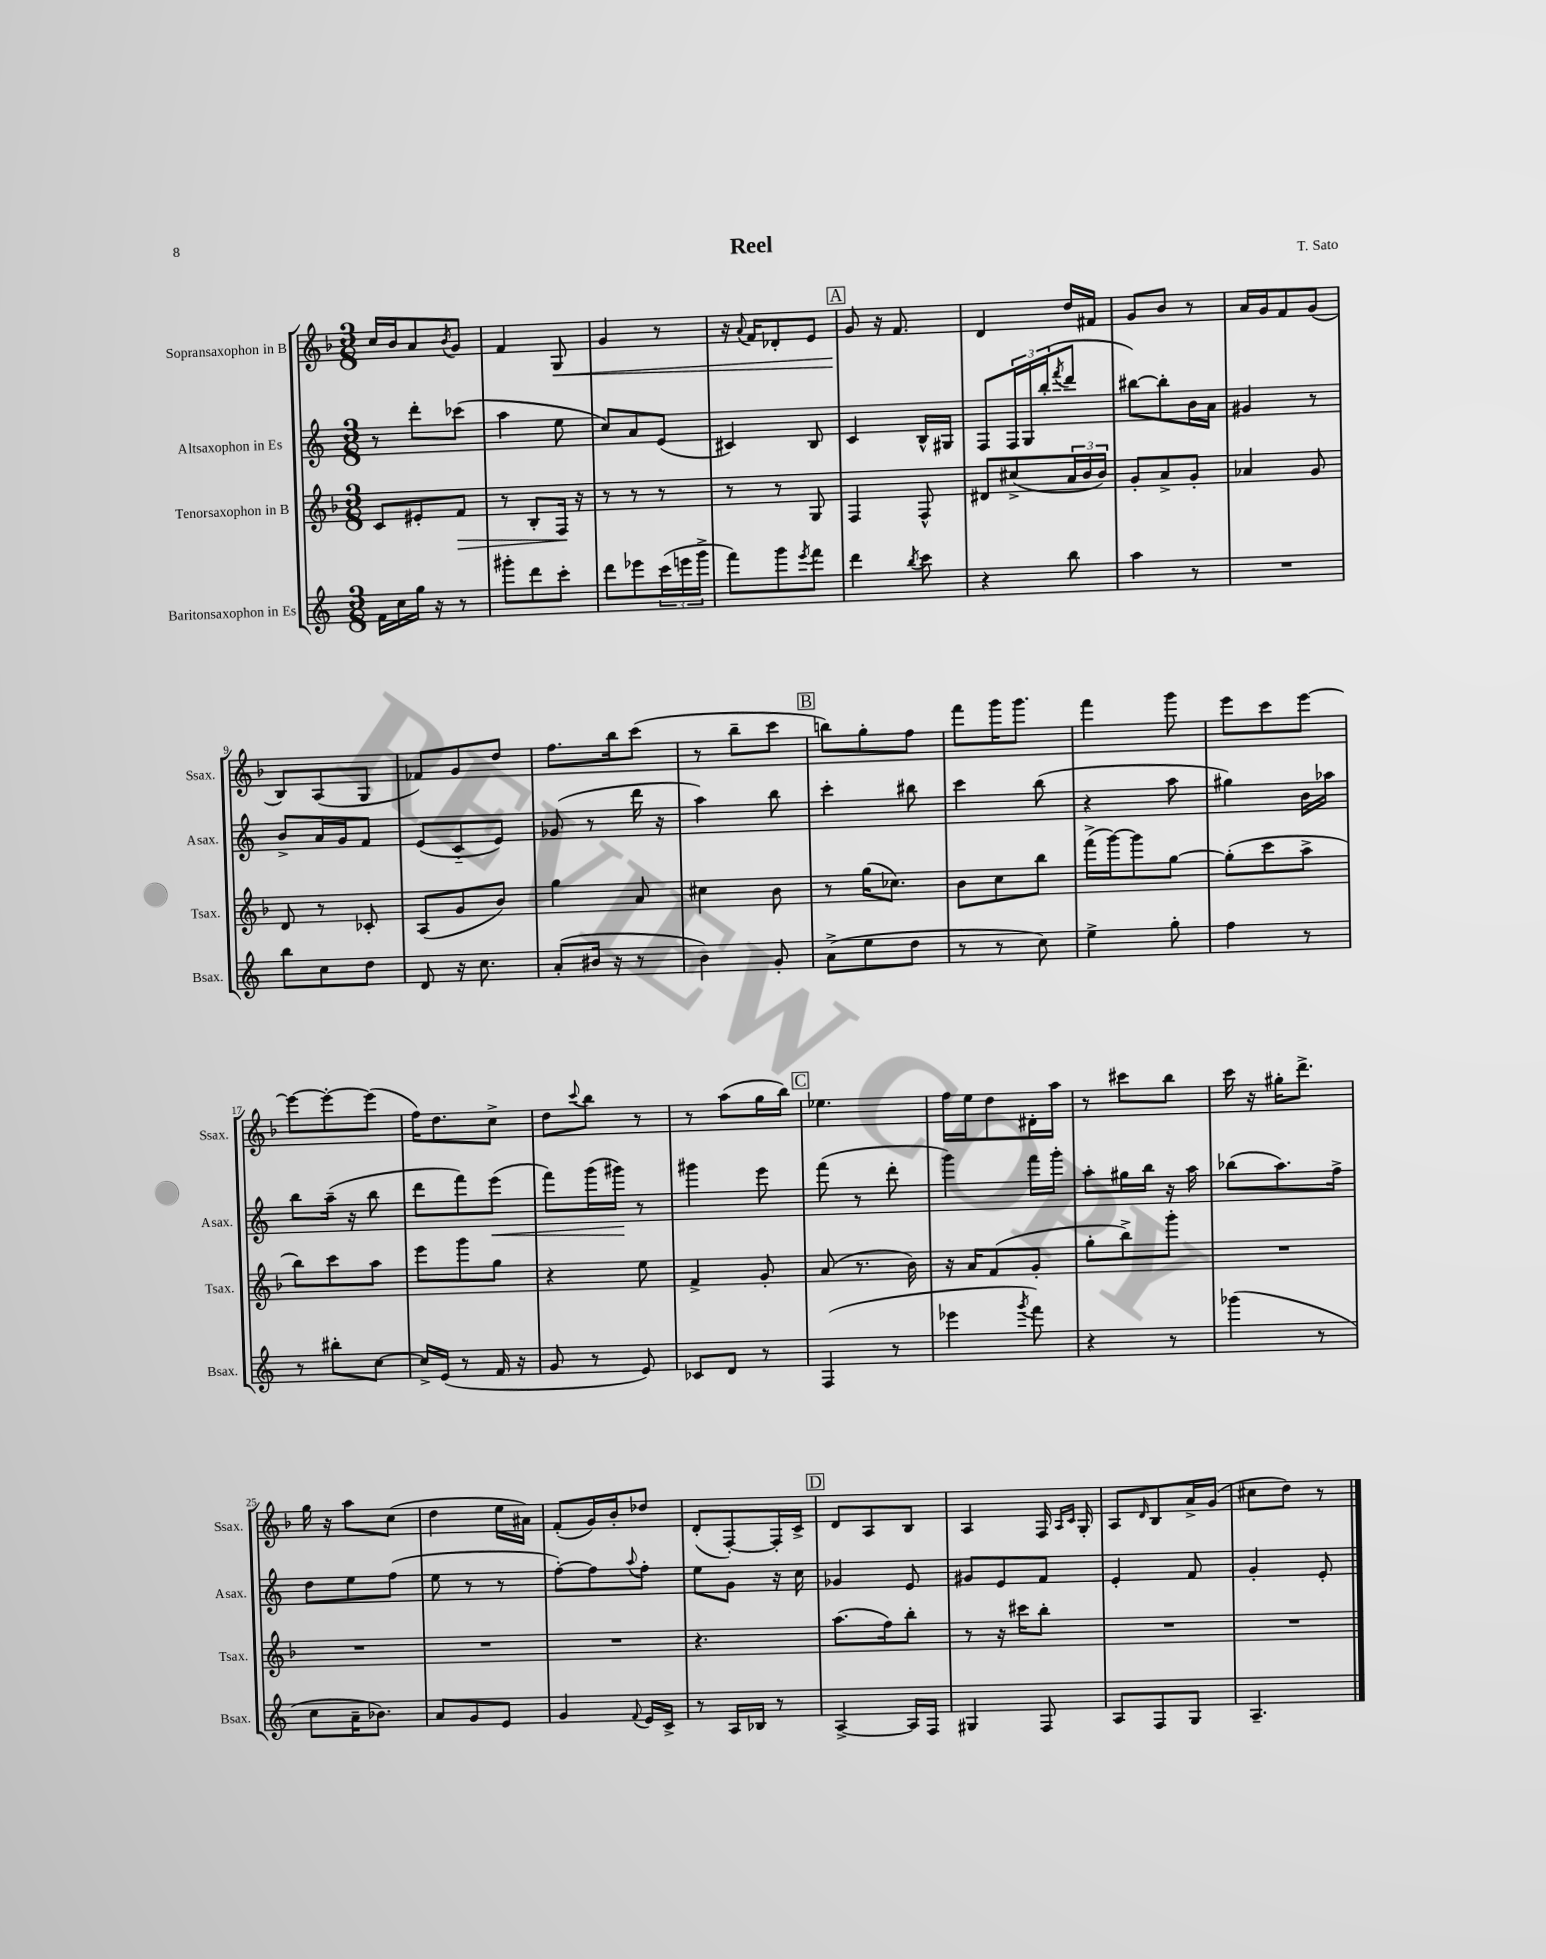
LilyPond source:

\header { title = "Reel" composer = "T. Sato" }
<<
\new StaffGroup <<
\new Staff = "s0" \with { instrumentName = "Sopransaxophon in B" shortInstrumentName = "Ssax." } {
    \clef treble \key f \major \numericTimeSignature \time 3/8
    c''16 bes'16 a'8 \acciaccatura { bes'8 } g'8 |
    f'4 g8\< |
    g'4 r8 |
    r16 \appoggiatura { a'8 } f'16 des'8-. e'8 |
    \mark \markup { \box "A" } g'8\! r16 f'8. |
    d'4 d''16 fis'16 |
    g'8 bes'8 r8 |
    a'16 g'16 f'8 g'8( |
    bes8) a8( g8 |
    fes'8) g'8 d''8 |
    f''8. bes''16 c'''8( |
    r8 bes''8-- c'''8 |
    \mark \markup { \box "B" } b''8) g''8-. f''8 |
    f'''8 g'''16 g'''8. |
    f'''4 g'''8 |
    e'''8 c'''8 e'''8~ |
    e'''8~ e'''8~-. e'''8( |
    f''16) d''8. c''8-> |
    d''8 \appoggiatura { c'''8 } bes''8 r8 |
    r8 a''8( g''16 bes''16) |
    \mark \markup { \box "C" } ees''4. |
    f''16 e''16 d''8 dis'16-. a''16 |
    r8 cis'''8 bes''8 |
    c'''16 r16 gis''16-. d'''8.-> |
    g''16 r16 a''8 c''8( |
    d''4 e''16 ais'16) |
    f'8-.( g'16) bes'16-. des''8 |
    d'8-.( f8~-.) f16-. c'16-> |
    \mark \markup { \box "D" } d'8 a8 bes8 |
    a4 f16 \grace { a16 c'16 } g16-. |
    a8 \grace { d'16 } bes8 a'16-> g'16( |
    cis''8 d''8) r8 \bar "|." |
}
\new Staff = "s1" \with { instrumentName = "Altsaxophon in Es" shortInstrumentName = "Asax." } {
    \clef treble \key c \major \numericTimeSignature \time 3/8
    r8 d'''8-. ces'''8( |
    a''4 e''8 |
    c''8) a'8 e'8( |
    cis'4) b8 |
    \mark \markup { \box "A" } c'4 b16-^ gis16 |
    f8 \tuplet 3/2 { f16 g16 b''16-.( } \acciaccatura { f'''8 } d'''8 |
    bis''8~) bis''8-. b'16 a'16 |
    gis'4 r8 |
    b'8-> a'16 g'16 f'8 |
    e'8( c'8-_ e'8) |
    ges'8( r8 d'''16 r16 |
    a''4) b''8 |
    \mark \markup { \box "B" } c'''4-. bis''8 |
    c'''4 b''8( |
    r4 a''8 |
    gis''4) b'16 aes''16 |
    b''8 a''16--( r16 b''8 |
    d'''8 f'''8) e'''8\<( |
    f'''8) g'''16( gis'''16\!) r8 |
    gis'''4 e'''8 |
    \mark \markup { \box "C" } f'''8( r8 d'''8-. |
    g'''4) f'''16 g'''16-. |
    a''8-. gis''16 b''16 r16 a''16 |
    bes''8( a''8.) f''16-> |
    d''8 e''8 f''8( |
    e''8 r8 r8 |
    f''8~-.) f''8 \appoggiatura { a''8 } f''8-. |
    e''8 g'8 r16 c''16 |
    \mark \markup { \box "D" } ges'4 e'8 |
    gis'8 e'8 f'8 |
    e'4-. f'8 |
    g'4-. e'8-. \bar "|." |
}
\new Staff = "s2" \with { instrumentName = "Tenorsaxophon in B" shortInstrumentName = "Tsax." } {
    \clef treble \key f \major \numericTimeSignature \time 3/8
    c'8 eis'8-. f'8\> |
    r8 bes8-. f16\! r16 |
    r8 r8 r8 |
    r8 r8 g8 |
    \mark \markup { \box "A" } f4 f8-^ |
    dis'8 cis''8->( \tuplet 3/2 { a'16 bes'16 bes'16) } |
    g'8-. a'8-> g'8-. |
    aes'4 g'8 |
    d'8 r8 ces'8-. |
    a8( g'8 bes'8) |
    g''4 a'8 |
    cis''4 bes'8 |
    \mark \markup { \box "B" } r8 g''16( ces''8.) |
    bes'8 c''8 bes''8 |
    f'''16->( g'''16~) g'''8 g''8~ |
    g''8-.( c'''8 a''8-> |
    bes''8) c'''8 a''8 |
    e'''8 g'''8 g''8 |
    r4 e''8 |
    f'4-> g'8-. |
    \mark \markup { \box "C" } a'8( r8. bes'16) |
    r16 a'16 f'8( g'8-. |
    g''8-. bes''8->) g'''8-. |
    R4. |
    R4. |
    R4. |
    R4. |
    r4. |
    \mark \markup { \box "D" } a''8.( f''16) bes''8-. |
    r8 r16 cis'''16 bes''8-. |
    R4. |
    R4. \bar "|." |
}
\new Staff = "s3" \with { instrumentName = "Baritonsaxophon in Es" shortInstrumentName = "Bsax." } {
    \clef treble \key c \major \numericTimeSignature \time 3/8
    f'16 c''16 g''16 r16 r8 |
    gis'''8-. d'''8 c'''8-. |
    d'''8 ees'''8 \tuplet 3/2 { c'''16( e'''16 g'''16-> } |
    f'''8) g'''8 \acciaccatura { e'''8 } f'''8 |
    \mark \markup { \box "A" } d'''4 \acciaccatura { b''8 } c'''8 |
    r4 b''8 |
    a''4 r8 |
    R4. |
    b''8 c''8 d''8 |
    d'8 r16 c''8. |
    a'8-.( bis'16 r16 r8 |
    b'4) g'8-. |
    \mark \markup { \box "B" } a'8->( e''8 d''8 |
    r8 r8 c''8) |
    e''4-> g''8-. |
    f''4 r8 |
    r8 bis''8-. c''8~ |
    c''16-> e'16( r8 f'16 r16 |
    g'8 r8 e'8) |
    ces'8 d'8 r8 |
    \mark \markup { \box "C" } f4( r8 |
    ees'''4 \acciaccatura { g'''8 } f'''8) |
    r4 r8 |
    ges'''4( r8 |
    c''8 a'16-- bes'8.) |
    a'8 g'8 e'8 |
    g'4 \appoggiatura { f'8 } e'16 c'16-> |
    r8 a16 bes16 r8 |
    \mark \markup { \box "D" } a4~-> a16 f16 |
    gis4 f8 |
    a8 f8 g8 |
    a4.-- \bar "|." |
}
>>
>>
